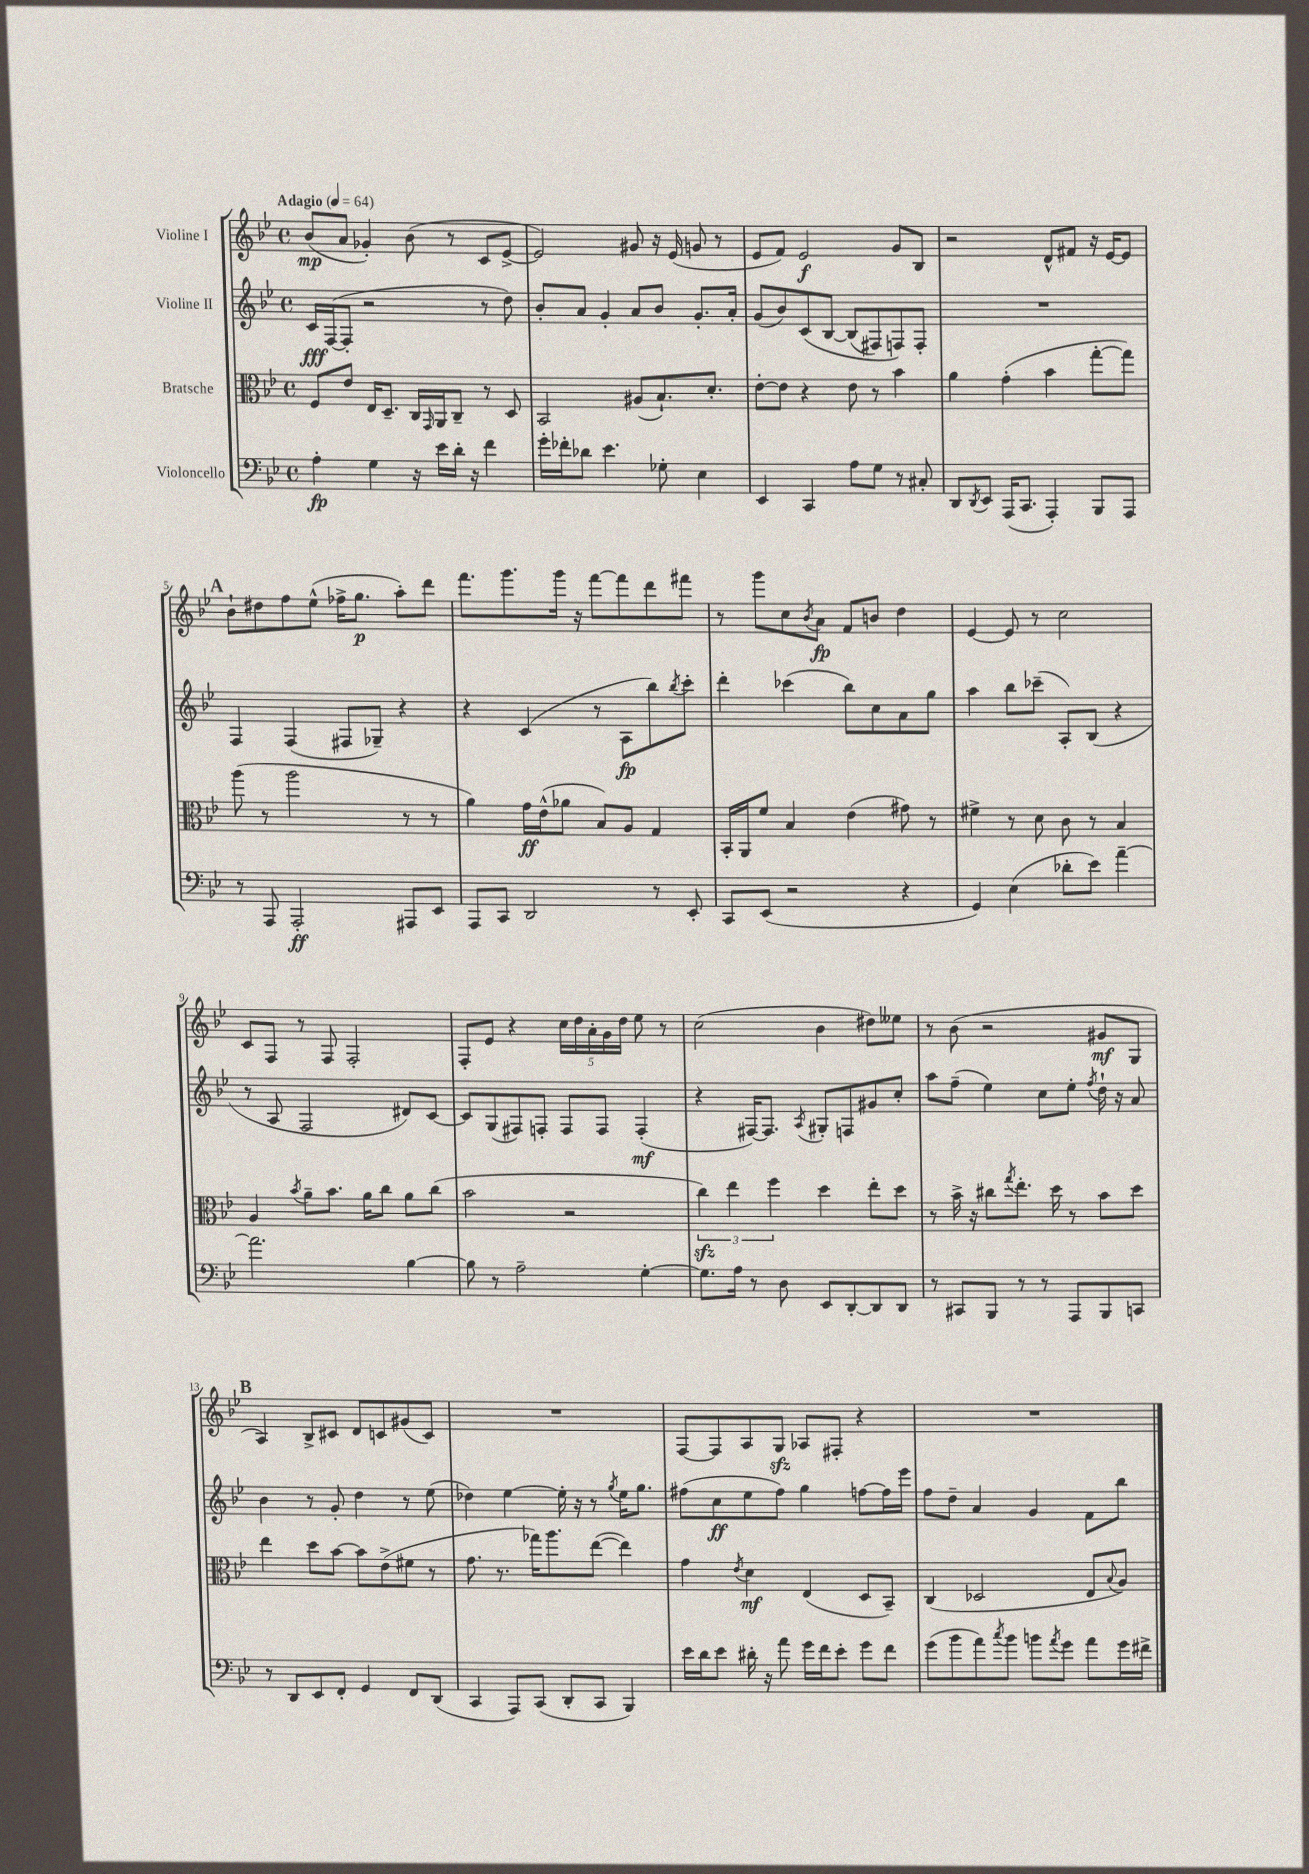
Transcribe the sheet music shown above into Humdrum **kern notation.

**kern	**dynam	**kern	**dynam	**kern	**dynam	**kern	**dynam
*part4	*part4	*part3	*part3	*part2	*part2	*part1	*part1
*staff4	*staff4	*staff3	*staff3	*staff2	*staff2	*staff1	*staff1
*I"Violoncello	*	*I"Bratsche	*	*I"Violine II	*	*I"Violine I	*
*clefF4	*	*clefC3	*	*clefG2	*	*clefG2	*
*k[b-e-]	*	*k[b-e-]	*	*k[b-e-]	*	*k[b-e-]	*
*M4/4	*	*M4/4	*	*M4/4	*	*M4/4	*
*met(c)	*	*met(c)	*	*met(c)	*	*met(c)	*
*MM64	*	*MM64	*	*MM64	*	*MM64	*
=1	=1	=1	=1	=1	=1	=1	=1
!	!	!	!	!	!	!LO:TX:a:B:t=Adagio	!
4A'\	fp	8F/L	.	16c/LL	fff	(8b-/L	mp
.	.	.	.	([16F/J	.	.	.
.	.	8e-/J	.	8F'/J]	.	8a/J	.
4G\	.	16E-/KL	.	2r	.	4g-X'/)	.
.	.	8.D~/J	.	.	.	.	.
16r	.	16C/LL	.	.	.	(8b-\	.
.	.	16qqGG/	.	.	.	.	.
16e-\LL	.	16AA/J	.	.	.	.	.
16d'\JJ	.	8C~/J	.	.	.	8r	.
16r	.	.	.	.	.	.	.
4f\	.	8r	.	8r	.	8c/L	.
.	.	8D/	.	8dd\)	.	[8e-^/J	.
=2	=2	=2	=2	=2	=2	=2	=2
16g'\LL	.	2BB-/	.	8b-'/L	.	2e-/])	.
16f-X'\J	.	.	.	.	.	.	.
8d-X\J	.	.	.	8a/J	.	.	.
4.e-\	.	.	.	4g'/	.	.	.
.	.	(8A#X/L	.	8a/L	.	8g#X/	.
8G-X'\	.	8.B-`/)	.	8b-/J	.	16r	.
.	.	.	.	.	.	(16e-/	.
4E-\	.	.	.	8.g'/L	.	8gn/	.
.	.	8.d'/J	.	.	.	.	.
.	.	.	.	.	.	8r	.
.	.	.	.	16a'/Jk	.	.	.
=3	=3	=3	=3	=3	=3	=3	=3
4EE-/	.	[8e-'\L	.	(8g/L	.	8e-/L	.
.	.	8e-\J]	.	8b-/)	.	8f/J)	.
4CC/	.	4r	.	(8c/	.	2e-/	f
.	.	.	.	[8B-/J	.	.	.
8A\L	.	8e-\	.	(8B-/L]	.	.	.
8G\J	.	8r	.	8F#X/)	.	.	.
8r	.	4b-\	.	8Fn/)	.	8g/L	.
8C#X'/	.	.	.	8F'/J	.	8B-/J	.
=4	=4	=4	=4	=4	=4	=4	=4
8DD/L	.	4a\	.	1r	.	2r	.
8qDD/	.	.	.	.	.	.	.
8EE-/J	.	.	.	.	.	.	.
(16AAA/KL	.	(4g'\	.	.	.	.	.
8.CC/J	.	.	.	.	.	.	.
4AAA'/)	.	4b-\	.	.	.	8d^^/L	.
.	.	.	.	.	.	8f#X/J	.
8BBB-/L	.	[8gg'\L	.	.	.	16r	.
.	.	.	.	.	.	[16e-/KL	.
8AAA/J	.	8gg\J])	.	.	.	8e-/J]	.
!!LO:LB:g=z
!!LO:REH:place=s1:t=A
=5	=5	=5	=5	=5	=5	=5	=5
8r	.	(8aa\	.	4F/	.	8b-`\L	.
8AAA/	.	8r	.	.	.	8dd#X\	.
2AAA'/	ff	2aa\	.	(4F/	.	8ff\	.
.	.	.	.	.	.	(8ee-^^\J	.
.	.	.	.	8F#X/L	.	16ff-X^\KL	.
.	.	.	.	.	.	8.gg\J	p
.	.	.	.	8G-X~/J)	.	.	.
8AAA#X/L	.	8r	.	4r	.	8aa'\L)	.
8EE-/J	.	8r	.	.	.	8ddd\J	.
=6	=6	=6	=6	=6	=6	=6	=6
8AAA/L	.	4a\)	.	4r	.	8.fff\L	.
8CC/J	.	.	.	.	.	.	.
.	.	.	.	.	.	8.ggg\	.
2DD/	.	16g\LL	ff	(4c/	.	.	.
.	.	(16e-^^\J	.	.	.	.	.
.	.	8a-X\J	.	.	.	16ggg\Jk	.
.	.	.	.	.	.	16r	.
.	.	8B-/L)	.	8r	.	[8fff\L	.
.	.	8A/J	.	8A\L	fp	8fff\]	.
8r	.	4G/	.	8bb-\)	.	8ddd\	.
.	.	.	.	8qbb-/	.	.	.
8EE-'/	.	.	.	8ccc'\J	.	8fff#X\J	.
=7	=7	=7	=7	=7	=7	=7	=7
8CC/L	.	16BB-'/LL	.	4ddd'\	.	8r	.
.	.	16AA/J	.	.	.	.	.
(8EE-/J	.	8f/J	.	.	.	8ggg\L	.
2r	.	4B-/	.	(4ccc-X\	.	8cc\	.
.	.	.	.	.	.	8qb-/	.
.	.	.	.	.	.	8a\J	fp
.	.	(4e-\	.	8bb-\L)	.	8f/L	.
.	.	.	.	8cc\	.	8bn/J	.
4r	.	8g#X\)	.	8a\	.	4dd\	.
.	.	8r	.	8gg\J	.	.	.
=8	=8	=8	=8	=8	=8	=8	=8
4GG/)	.	4f#X^\	.	4aa\	.	[4e-/	.
(4E-\	.	8r	.	8bb-\L	.	8e-/]	.
.	.	8d\	.	(8ccc-X~\J	.	8r	.
8d-X'\L	.	8c\	.	8A'/L)	.	2cc\	.
8e-\J)	.	8r	.	(8B-/J	.	.	.
[4a~\	.	4B-/	.	4r	.	.	.
!!LO:LB:g=z
=9	=9	=9	=9	=9	=9	=9	=9
2.a\]	.	4A/	.	8r	.	8c/L	.
.	.	.	.	8A/	.	8F/J	.
.	.	8qb-/	.	.	.	.	.
.	.	8a~\L	.	2F/	.	8r	.
.	.	8.b-\J	.	.	.	8F/	.
.	.	.	.	.	.	2F'/	.
.	.	16a\KL	.	.	.	.	.
.	.	8cc\J	.	.	.	.	.
[4B-\	.	8a\L	.	8d#X/L)	.	.	.
.	.	(8cc\J	.	[8c/J	.	.	.
=10	=10	=10	=10	=10	=10	=10	=10
8B-\]	.	2b-\	.	8c/L]	.	8F'/L	.
8r	.	.	.	(8G/	.	8e-/J	.
2A~\	.	.	.	8F#X/)	.	4r	.
.	.	.	.	8Fn'/J	.	.	.
.	.	2r	.	8F/L	.	20cc\LL	.
.	.	.	.	.	.	20dd\	.
.	.	.	.	.	.	20a'\	.
.	.	.	.	8F/J	.	.	.
.	.	.	.	.	.	20g\	.
.	.	.	.	.	.	20dd\JJ	.
[4G'\	.	.	.	(4F'/	mf	8ee-\	.
.	.	.	.	.	.	8r	.
=11	=11	=11	=11	=11	=11	=11	=11
8.G\L]	.	6cczz\)	.	4r	.	(2cc\	.
.	.	6ee-\	.	.	.	.	.
16A\Jk	.	.	.	.	.	.	.
8r	.	.	.	[16F#X/KL)	.	.	.
.	.	.	.	8.F#/J]	.	.	.
.	.	6ff\	.	.	.	.	.
8D\	.	.	.	.	.	.	.
.	.	.	.	8qA/	.	.	.
8EE-/L	.	4dd\	.	8G#X'/L	.	4b-\	.
[8DD'/	.	.	.	8Fn/	.	.	.
8DD/]	.	8ee-'\L	.	8g#X/	.	8dd#X\L)	.
8DD/J	.	8dd\J	.	8cc'/J	.	8ee--X\J	.
=12	=12	=12	=12	=12	=12	=12	=12
8r	.	8r	.	8aa\L	.	8r	.
8CC#X/L	.	16b-^\	.	(8ff~\J	.	(8b-\	.
.	.	16r	.	.	.	.	.
8BBB-/J	.	8cc#X\L	.	4ee-\)	.	2r	.
.	.	8qgg/	.	.	.	.	.
8r	.	8.ee-'\J	.	.	.	.	.
8r	.	.	.	8cc\L	.	.	.
.	.	16dd\	.	.	.	.	.
8AAA/L	.	8r	.	8ee-'\J	.	.	.
.	.	.	.	8qff/	.	.	.
8BBB-/	.	8b-\L	.	16dd`\	.	8g#X/L	mf
.	.	.	.	16r	.	.	.
8CCn/J	.	8dd\J	.	8a/	.	8G/J	.
!!LO:LB:g=z
!!LO:REH:place=s1:t=B
=13	=13	=13	=13	=13	=13	=13	=13
8r	.	4ee-\	.	4b-\	.	4A/)	.
8DD/L	.	.	.	.	.	.	.
8EE-/	.	8dd\L	.	8r	.	8B-^/L	.
8FF'/J	.	[8b-\J	.	8g'/	.	8c#X/J	.
4GG/	.	8b-\L]	.	4dd\	.	8d/L	.
.	.	(8e-^\	.	.	.	8cn/	.
8FF/L	.	8f#X\J	.	8r	.	(8g#X/	.
(8DD/J	.	8r	.	(8ee-\	.	8c/J)	.
=14	=14	=14	=14	=14	=14	=14	=14
4CC/	.	8.g\	.	4dd-X\)	.	1r	.
.	.	8.r	.	.	.	.	.
8AAA/L)	.	.	.	[4ee-\	.	.	.
(8CC/J	.	16gg-X\KL)	.	.	.	.	.
.	.	8.aa\	.	.	.	.	.
8DD'/L	.	.	.	16ee-'\]	.	.	.
.	.	.	.	16r	.	.	.
8CC/J	.	([8ee-\J	.	8r	.	.	.
.	.	.	.	8qgg/	.	.	.
4BBB-/)	.	4ee-\])	.	16ee-\KL	.	.	.
.	.	.	.	8.gg\J	.	.	.
=15	=15	=15	=15	=15	=15	=15	=15
16e-\LL	.	4g\	.	(8ff#X\L	.	[8F/L	.
16d\J	.	.	.	.	.	.	.
8e-\J	.	.	.	8cc\	ff	8F/]	.
.	.	8qe-/	.	.	.	.	.
16d#X'\	.	4d\	mf	8ee-\	.	8A/	.
16r	.	.	.	.	.	.	.
8a\	.	.	.	8ff#\J)	.	8Gzz/J	.
16g\LL	.	(4E-/	.	4gg\	.	8A-X/L	.
16f\J	.	.	.	.	.	.	.
8e-'\J	.	.	.	.	.	8F#X'/J	.
8g\L	.	8D/L	.	[8ffn\L	.	4r	.
8f\J	.	8BB-~/J)	.	16ff\L]	.	.	.
.	.	.	.	16eee-\JJ	.	.	.
=16	=16	=16	=16	=16	=16	=16	=16
(8g\L	.	(4C/	.	8ff\L	.	1r	.
8b-\	.	.	.	8dd~\J	.	.	.
8a\)	.	2D-X/	.	4a/	.	.	.
8qcc/	.	.	.	.	.	.	.
8b-\J	.	.	.	.	.	.	.
8bn\L	.	.	.	4g/	.	.	.
8qa/	.	.	.	.	.	.	.
8g\J	.	.	.	.	.	.	.
8a\L	.	8E-/L	.	8f\L	.	.	.
.	.	8qqB-/	.	.	.	.	.
16g\L	.	8A/J)	.	8bb-\J	.	.	.
16f#X^\JJ	.	.	.	.	.	.	.
==	==	==	==	==	==	==	==
*-	*-	*-	*-	*-	*-	*-	*-
